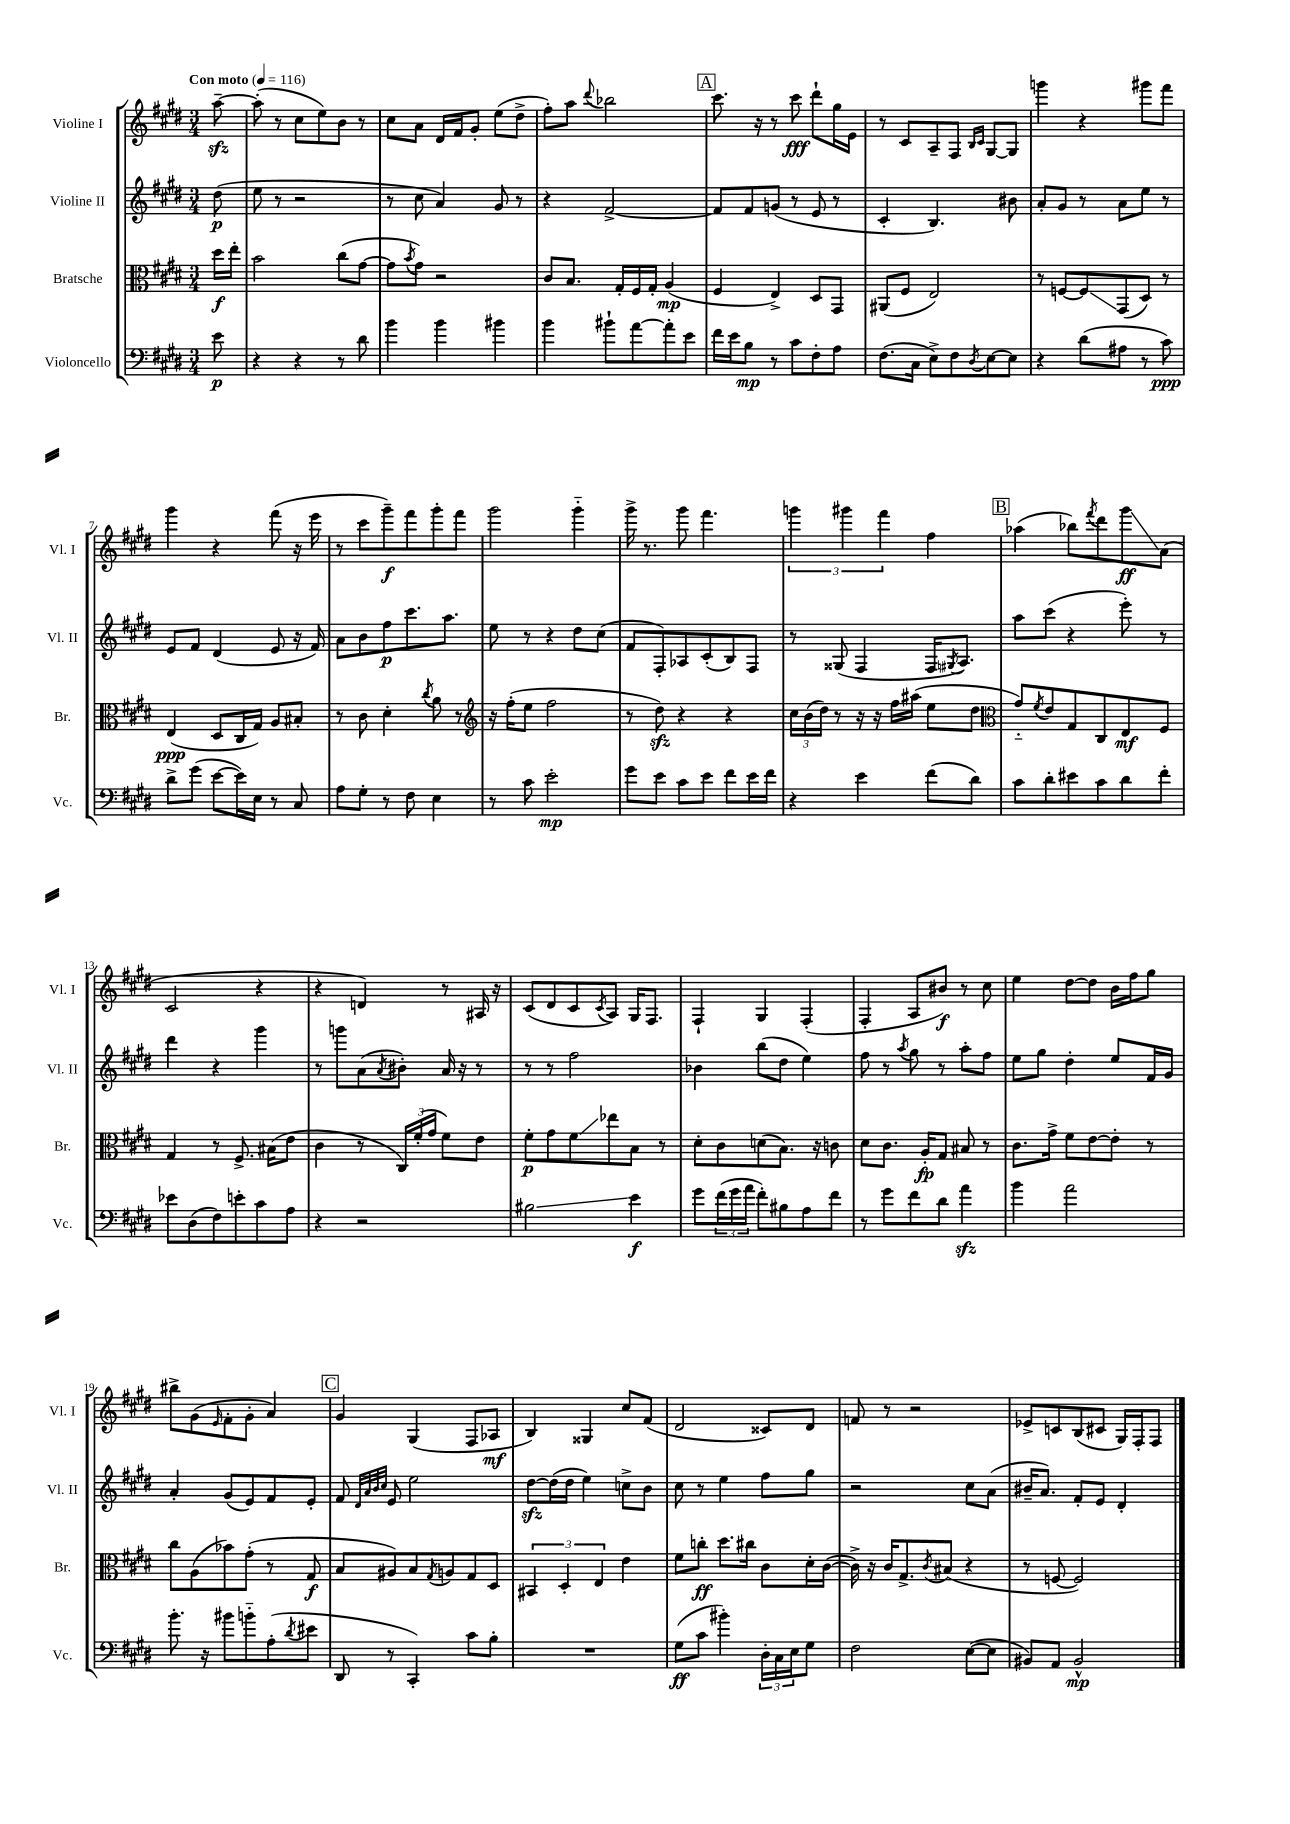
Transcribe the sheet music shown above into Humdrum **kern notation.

**kern	**kern	**kern	**kern
*staff4	*staff3	*staff2	*staff1
*clefF4	*clefC3	*clefG2	*clefG2
*k[f#c#g#d#]	*k[f#c#g#d#]	*k[f#c#g#d#]	*k[f#c#g#d#]
*M3/4	*M3/4	*M3/4	*M3/4
*MM116	*MM116	*MM116	*MM116
8e	16dd#	(8dd#	[8aa~
.	16ee'	.	.
=	=	=	=
4r	2b	8ee	(8aa']
.	.	8r	8r
4r	.	2r	8cc#
.	.	.	8ee)
8r	(8cc#	.	8b
8d#	[8g#	.	8r
=	=	=	=
4b	8g#]	8r	8cc#
.	8qb	.	.
.	8g#)	8cc#	8a
4b	2r	4a)	16d#
.	.	.	16f#
.	.	.	8g#'
4b#	.	8g#	(8ee
.	.	8r	8dd#^
=	=	=	=
4b	8c#	4r	8ff#')
.	8.B	.	8aa
.	.	.	8qqddd#
8b#`	.	[2f#^	2bb-
.	16G#'	.	.
[8a	16F#	.	.
.	16G#'	.	.
8a']	(4A	.	.
8e	.	.	.
=	=	=	=
16f#	4F#	8f#]	8.ccc#
16e	.	.	.
8B	.	8f#	.
.	.	.	16r
8r	4E^)	(8g	8r
8c#	.	8r	8ccc#
8F#'	8D#	8e	8ddd#`
8A	8GG#	8r	16gg#
.	.	.	16e
=	=	=	=
(8.F#	(8AA#	4c#'	8r
.	8F#	.	8c#
16C#	.	.	.
8E^)	2E)	4.B)	8A~
8F#	.	.	8F#
.	.	.	16qqB
8qD#	.	.	16qqc#
[8E	.	.	[8G#
8E]	.	8b#	8G#]
=	=	=	=
4r	8r	8a'	4ggg
.	[8F	8g#	.
(8d#	8F]	8r	4r
8A#	(8GG#	8a	.
8r	8D#)	8ee	8ggg#
8c#)	8r	8r	8fff#
=	=	=	=
8d#^	(4E	8e	4ggg#
(8g#	.	8f#	.
[8e	8D#	(4d#	4r
16e])	16C#	.	.
16E	16G#)	.	.
8r	8A	8e	(8fff#
8C#	8B#'	16r	16r
.	.	16f#)	16eee
=	=	=	=
8A	8r	8a	8r
8G#'	8c#	8b	8ccc#
8r	4d#'	8ff#	8ggg#~)
8F#	.	8.ccc#	8fff#
.	8qcc#	.	.
4E	8a	.	8ggg#'
.	.	8.aa	.
.	8r	.	8fff#
=	=	=	=
*	*clefG2	*	*
8r	16r	8ee	2ggg#
.	(16ff#'	.	.
8c#	8ee	8r	.
2e'	2ff#	4r	.
.	.	8dd#	4ggg#'~
.	.	(8cc#	.
=	=	=	=
8g#	8r	8f#	16ggg#^
.	.	.	8.r
8e	8dd#)	8F#')	.
8c#	4r	8A-	8ggg#
8e	.	(8c#'	4.fff#
8f#	4r	8B)	.
16e	.	8F#	.
16f#	.	.	.
=	=	=	=
4r	24cc#	8r	6ggg
.	(24b	.	.
.	24dd#)	.	.
.	8r	(8G##	.
.	.	.	6ggg#
4e	16r	4F#	.
.	16r	.	.
.	.	.	6fff#
.	16ff#	.	.
.	(16aa#	.	.
(8f#	8ee	16F#	4ff#
.	.	8qG#	.
.	.	8.A)	.
8d#)	8dd#	.	.
=	=	=	=
*	*clefC3	*	*
8c#	8g#'~)	8aa	(4aa-
.	8qf#	.	.
8d#'	8e	(8ccc#	.
8e#	8G#	4r	8bb-)
.	.	.	8qfff#
8c#	8C#	.	8ddd#
8d#	8E	8eee')	8ggg#
8f#'	8F#	8r	(8a
=	=	=	=
8e-	4G#	4ddd#	2c#
(8D#	.	.	.
8F#)	8r	4r	.
8e'	8.F#^	.	.
8c#	.	4ggg#	4r
.	(16B#	.	.
8A	8e	.	.
=	=	=	=
4r	4c#	8r	4r
.	.	8ggg	.
2r	8r	(8a	4d)
.	.	8qa	.
.	24C#)	8b#')	.
.	(24f#'	.	.
.	24g#	.	.
.	8f#)	16a	8r
.	.	16r	.
.	8e	8r	16A#
.	.	.	16r
=	=	=	=
2B#	8f#'	8r	(8c#
.	8g#	8r	8d#
.	8f#	2ff#	8c#
.	.	.	8qc#
.	8ee-	.	8A)
4e	8B	.	16G#
.	.	.	8.F#
.	8r	.	.
=	=	=	=
8g#	8d#'	4b-	4F#`
(24f#	8c#	.	.
24g#	.	.	.
24a	.	.	.
8f#')	(8d	(8bb	4G#
8B#	8.B)	8dd#	.
8A	.	4ee)	(4F#'
.	16r	.	.
8f#	8c	.	.
=	=	=	=
8r	8d#	8ff#	4F#'
8g#	8.c#	8r	.
.	.	8qaa	.
8f#	.	8gg#	8A
.	16A'	.	.
8d#	8G#	8r	8b#)
4a	8B#	8aa'	8r
.	8r	8ff#	8cc#
=	=	=	=
4b	8.c#	8ee	4ee
.	.	8gg#	.
.	16g#^	.	.
2a	8f#	4dd#'	[8dd#
.	[8e	.	8dd#]
.	8e']	8ee	16b
.	.	.	16ff#
.	8r	16f#	8gg#
.	.	16g#	.
=	=	=	=
8.b'	8cc#	4a'	8bb#^
.	(8A	.	(8g#
16r	.	.	.
.	.	.	16qqe
8b#	8b-)	(8g#	8f#'
8b'~	(8g#'	8e)	8g#'
(8A'	8r	8f#	4a)
8qd#	.	.	.
8e#	8G#	8e'	.
=	=	=	=
8DD#	8B	8f#	4g#
.	.	32qqd#	.
.	.	32qqa	.
.	.	32qqb	.
.	.	32qqcc#	.
8r	8A#)	8e	.
4CC#')	8B	2ee	(4G#
.	8qG#	.	.
.	8A	.	.
8c#	8G#	.	8F#
8B'	8D#	.	8A-
=	=	=	=
2.r	6BB#	[8dd#	4B)
.	.	(16dd#]	.
.	6D#'	.	.
.	.	16dd#	.
.	.	4ee)	4G##
.	6E	.	.
.	4e	8cc^	8cc#
.	.	8b	(8f#
=	=	=	=
(8G#	8f#	8cc#	2d#
8c#	8cc'	8r	.
4b#')	8.dd#	4ee	.
.	16cc#	.	.
24D#'	8c#	8ff#	8c##)
24C#	.	.	.
24E	.	.	.
8G#	16d#'	8gg#	8d#
.	([16c#	.	.
=	=	=	=
2F#	16c#^])	2r	8f
.	16r	.	.
.	16c#	.	8r
.	8.G#^	.	.
.	.	.	2r
.	8qc#	.	.
.	(8B#	.	.
([8E	4r	8cc#	.
8E]	.	(8a	.
=	=	=	=
8BB#)	8r	16b#~	8e-^
.	.	8.a)	.
8AA	[8F	.	8c
2BB#^^	2F])	8f#'	(8B
.	.	8e	8c#
.	.	4d#'	16G#)
.	.	.	16F#'
.	.	.	8F#
==	==	==	==
*-	*-	*-	*-
